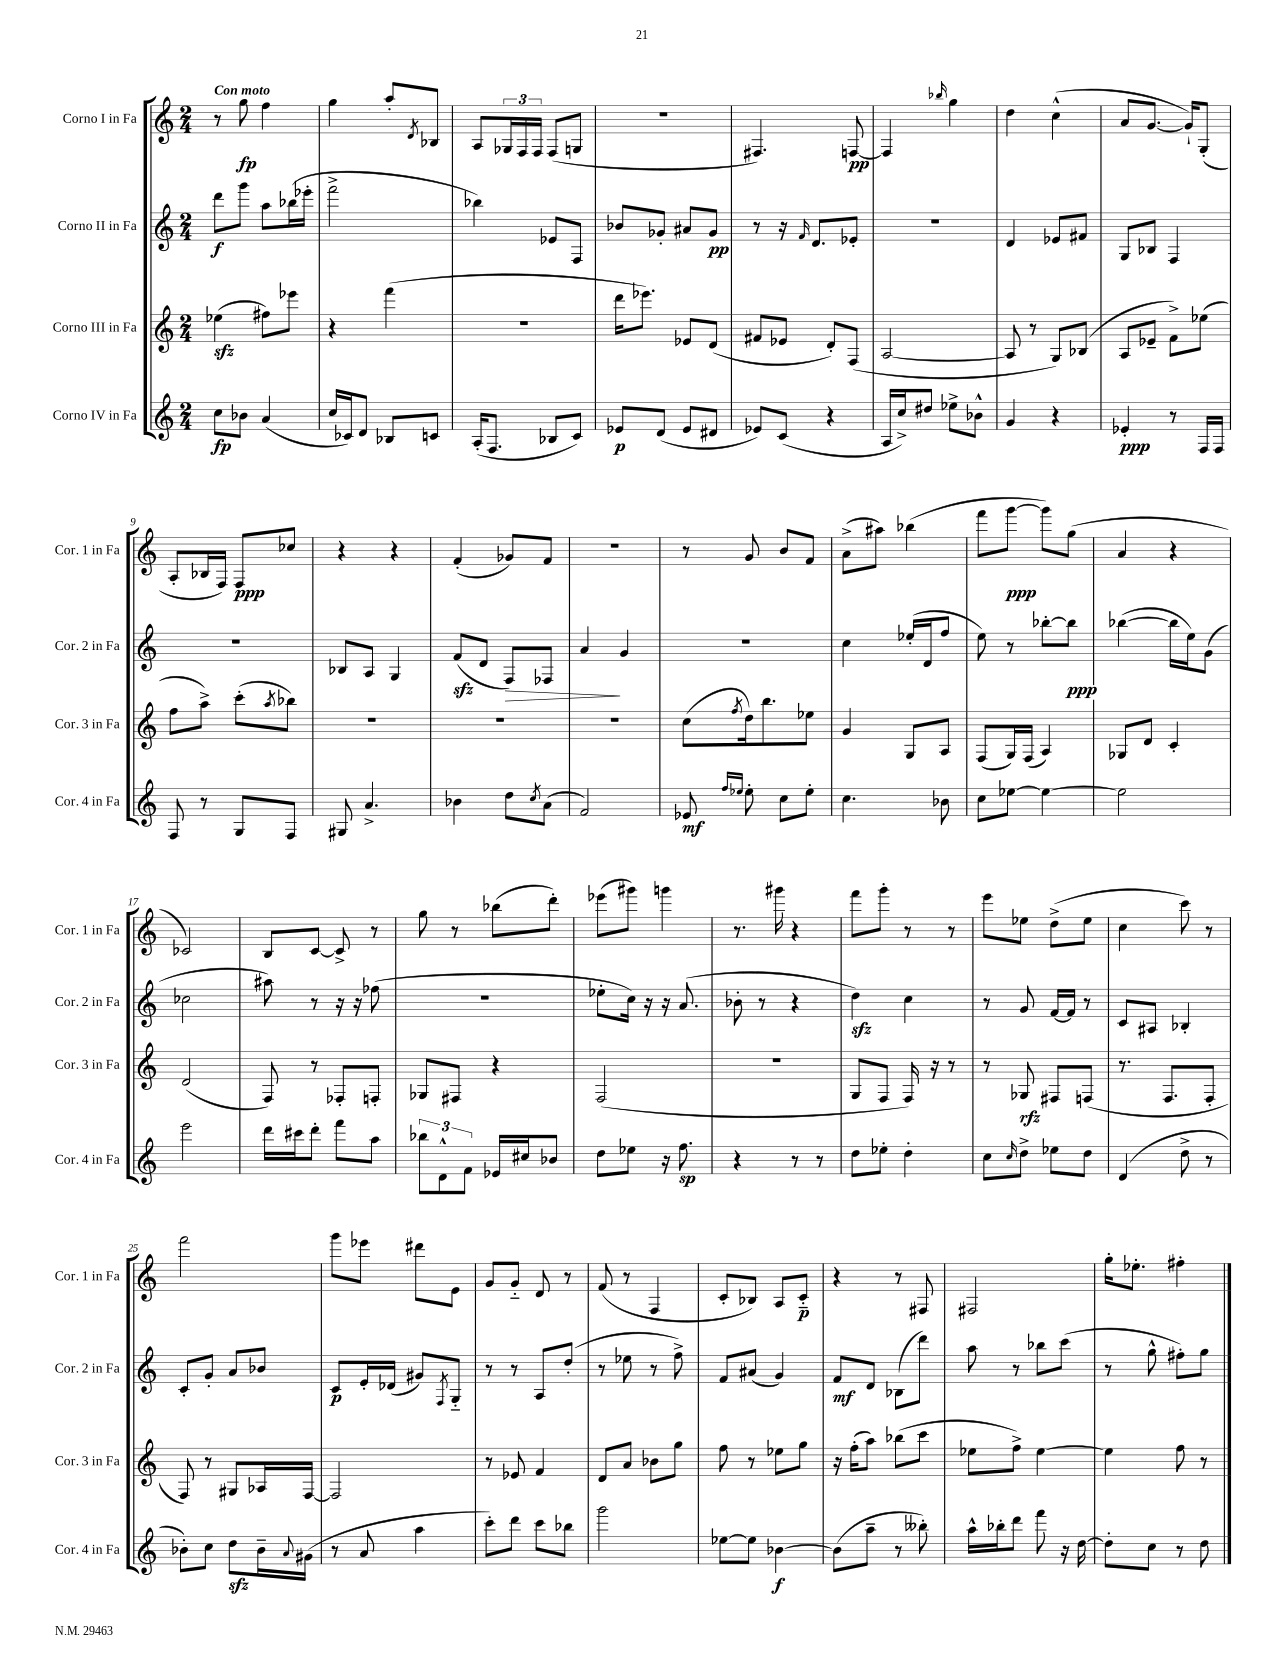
<<
\new StaffGroup <<
\new Staff = "s0" \with { instrumentName = "Corno I in Fa" shortInstrumentName = "Cor. 1 in Fa" } {
    \clef treble \key c \major \numericTimeSignature \time 2/4 \tempo "Con moto"
    r8 g''8\fp f''4 |
    g''4 a''8-. \acciaccatura { d'8 } bes8 |
    a8 \tuplet 3/2 { ges16 f16 f16 } f8( g8 |
    R2 |
    fis4.) f8~\pp |
    f4 \grace { bes''16 } g''4 |
    d''4 c''4-^( |
    a'8 g'8.~ g'16-!) g8-.( |
    a8-. bes16 f16) f8\ppp ces''8 |
    r4 r4 |
    f'4-.( ges'8) f'8 |
    R2 |
    r8 g'8 b'8 f'8 |
    a'8->( ais''8) bes''4( |
    f'''8 g'''8~\ppp g'''8) g''8( |
    a'4 r4 |
    ces'2) |
    b8 c'8~ c'8-> r8 |
    g''8 r8 bes''8( d'''8-.) |
    ees'''8( gis'''8) g'''4 |
    r8. gis'''16 r4 |
    f'''8 g'''8-. r8 r8 |
    e'''8 ees''8 d''8->( ees''8 |
    c''4 c'''8) r8 |
    f'''2 |
    g'''8 ees'''8 dis'''8 e'8 |
    g'8 g'8-_ d'8 r8 |
    f'8( r8 f4 |
    c'8-. bes8) a8 c'8-_\p |
    r4 r8 fis8 |
    fis2 |
    g''16-. ees''8.-. fis''4-. \bar "|." |
}
\new Staff = "s1" \with { instrumentName = "Corno II in Fa" shortInstrumentName = "Cor. 2 in Fa" } {
    \clef treble \key c \major \numericTimeSignature \time 2/4
    d'''8\f g'''8 a''8 bes''16( ees'''16-. |
    f'''2-> |
    bes''4) ees'8 f8 |
    bes'8 ges'8-. ais'8 ges'8\pp |
    r8 r16 \grace { f'16 } d'8. ees'8-. |
    R2 |
    d'4 ees'8 fis'8 |
    g8 bes8 f4 |
    r2 |
    bes8 a8 g4 |
    f'8\sfz( d'8 f8\>) fes8 |
    a'4\! g'4 |
    R2 |
    c''4 ees''16-.( d'16 f''8 |
    e''8) r8 bes''8~-. bes''8\ppp |
    bes''4~( bes''16 e''16) g'8( |
    ces''2 |
    ais''8) r8 r16 r16 fes''8( |
    R2 |
    ees''8-. c''16) r16 r16 a'8.( |
    bes'8-. r8 r4 |
    d''4\sfz) c''4 |
    r8 g'8 f'16~ f'16 r8 |
    c'8 ais8 bes4-. |
    c'8-. g'8-. a'8 bes'8 |
    c'8\p e'16-. des'16( gis'8) \acciaccatura { f8 } g8-_ |
    r8 r8 a8 d''8-.( |
    r8 ees''8 r8 f''8->) |
    f'8 ais'8( g'4) |
    f'8\mf d'8 bes8( d'''8) |
    a''8 r8 bes''8 c'''8( |
    r8 g''8-^ fis''8-.) g''8 \bar "|." |
}
\new Staff = "s2" \with { instrumentName = "Corno III in Fa" shortInstrumentName = "Cor. 3 in Fa" } {
    \clef treble \key c \major \numericTimeSignature \time 2/4
    ees''4\sfz( fis''8) ees'''8 |
    r4 f'''4( |
    R2 |
    d'''16 ees'''8.) ees'8 d'8( |
    fis'8 ees'8 d'8-.) f8( |
    a2~ |
    a8 r8 g8) bes8( |
    a8 ees'8-- f'8->) ees''8( |
    f''8 a''8->) c'''8-.( \acciaccatura { a''8 } bes''8) |
    R2 |
    R2 |
    R2 |
    c''8( \acciaccatura { f''8 } d''16) b''8. ees''8 |
    g'4 g8 a8 |
    f8( g16) f16( a4) |
    ges8 d'8 c'4-. |
    d'2( |
    f8) r8 fes8-. f8-. |
    ges8 fis8 r4 |
    f2( |
    r2 |
    g8 f8 f16) r16 r8 |
    r8 ges8\rfz fis8 f8( |
    r8. f8. f8-. |
    f8) r8 gis8 aes16 f16~ |
    f2 |
    r8 ees'8 f'4 |
    d'8 a'8 bes'8 g''8 |
    f''8 r8 ees''8 g''8 |
    r16 f''16-.( a''8) bes''8( c'''8 |
    ees''8 f''8->) ees''4~ |
    ees''4 f''8 r8 \bar "|." |
}
\new Staff = "s3" \with { instrumentName = "Corno IV in Fa" shortInstrumentName = "Cor. 4 in Fa" } {
    \clef treble \key c \major \numericTimeSignature \time 2/4
    c''8\fp bes'8 a'4( |
    c''16 ces'16) d'8 bes8 c'8 |
    a16-.( f8. bes8 c'8) |
    ees'8\p d'8( ees'8 dis'8 |
    ees'8) c'8( r4 |
    a16 c''16->) dis''8 ees''8-> bes'8-^ |
    g'4 r4 |
    ees'4-.\ppp r8 f16 f16 |
    f8 r8 g8 f8 |
    gis8 a'4.-> |
    bes'4 d''8 \acciaccatura { c''8 } a'8( |
    f'2) |
    ees'8\mf \grace { f''16 ees''16 } ees''8-. c''8 ees''8-. |
    c''4. bes'8 |
    c''8 ees''8~ ees''4~ |
    ees''2 |
    e'''2 |
    d'''16 cis'''16 d'''8-. f'''8 a''8 |
    \tuplet 3/2 { bes''8 d'8-^ f'8 } ees'16 cis''16 bes'8 |
    d''8 ees''8 r16 f''8.\sp |
    r4 r8 r8 |
    d''8 ees''8-. d''4-. |
    c''8 \grace { c''16 } d''8-> ees''8 d''8 |
    d'4( d''8-> r8 |
    bes'8-.) c''8 d''8\sfz bes'16-- \appoggiatura { a'8 } gis'16( |
    r8 a'8 a''4 |
    c'''8-.) d'''8 c'''8 bes''8 |
    g'''2 |
    ees''8~ ees''8 bes'4~\f |
    bes'8( a''8-- r8 beses''8-.) |
    a''16-^ bes''16-. d'''8 f'''8 r16 d''16~ |
    d''8-. c''8 r8 d''8 \bar "|." |
}
>>
>>
